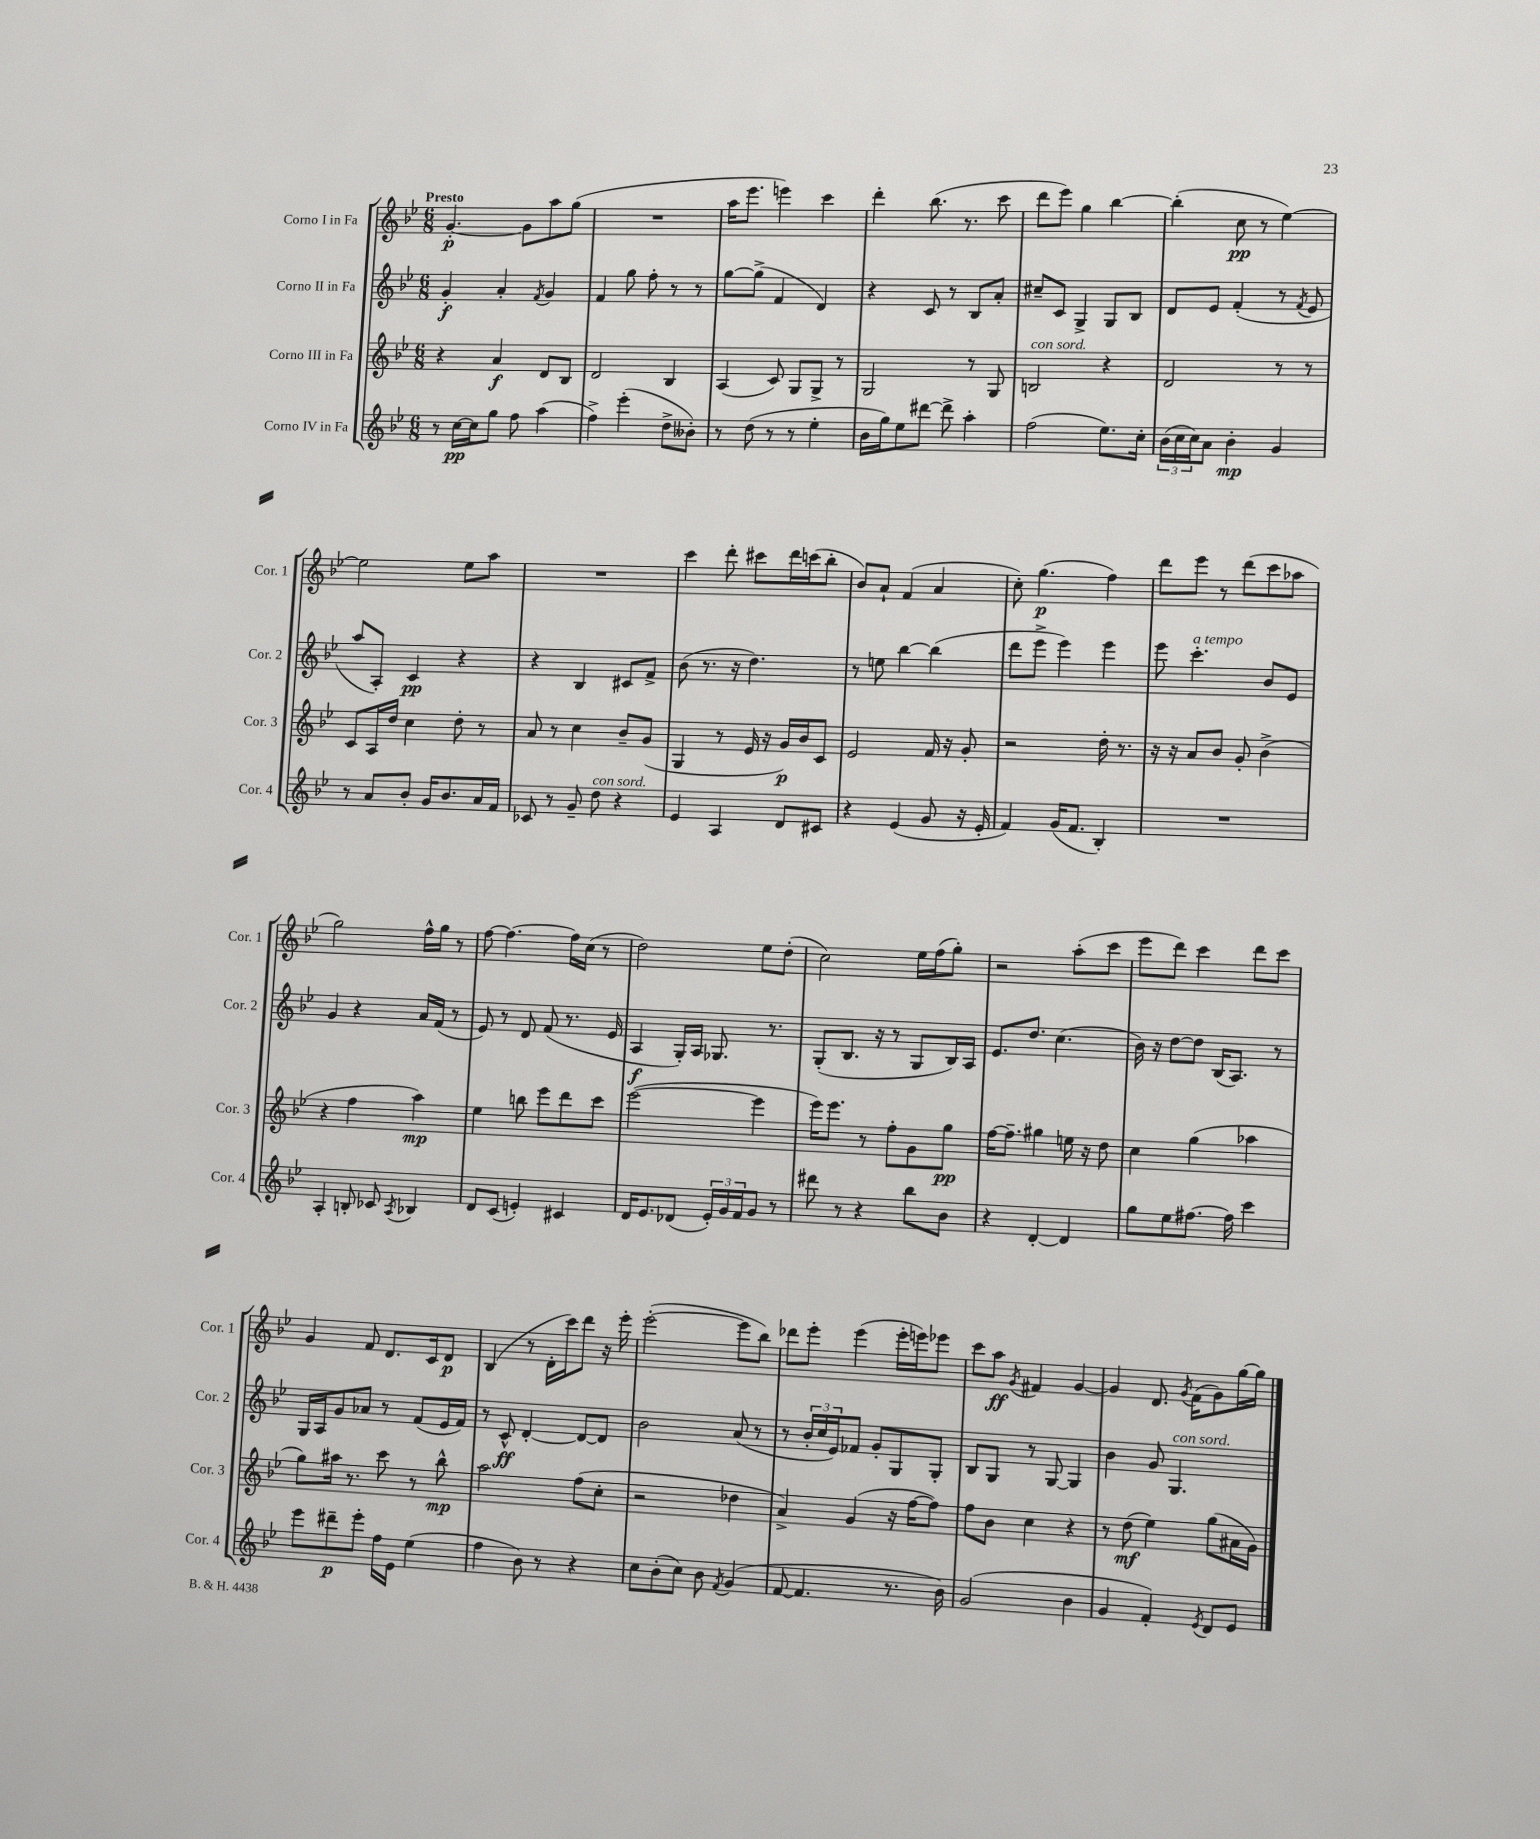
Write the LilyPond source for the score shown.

<<
\new StaffGroup <<
\new Staff = "s0" \with { instrumentName = "Corno I in Fa" shortInstrumentName = "Cor. 1" } {
    \clef treble \key bes \major \numericTimeSignature \time 6/8 \tempo "Presto"
    g'4.~-.\p g'8 a''8 g''8( |
    R2. |
    a''16 ees'''8. e'''4) c'''4 |
    d'''4-. bes''8.( r8. c'''8 |
    d'''8 ees'''8) g''4 bes''4~ |
    bes''4-.( c''8\pp r8 ees''4~) |
    ees''2 ees''8 a''8 |
    R2. |
    c'''4 d'''8-. cis'''8 d'''16 c'''16( bes''8-. |
    bes'8) a'8-! f'4( a'4 |
    c''8-.) g''4.\p( f''4) |
    d'''8 ees'''8 r8 d'''8( c'''8 aes''8 |
    g''2) f''16-^ g''16 r8 |
    f''8~ f''4.~ f''16 c''16( r8 |
    d''2) ees''8 d''8-.( |
    c''2) ees''16 f''16( g''8-.) |
    r2 a''8-.( c'''8 |
    ees'''8 d'''8) c'''4 d'''8 c'''8 |
    g'4 f'8 d'8. c'16 d'8\p |
    bes4( r8 d'16-. c'''16) d'''8 r16 ees'''16-. |
    ees'''2~-.( ees'''8 bes''8) |
    des'''8 ees'''8-. ees'''4( ees'''16-. e'''16) ees'''8 |
    c'''8 a''8\ff \acciaccatura { g'8 } fis'4 g'4~ |
    g'4 d'8. \acciaccatura { g'8 } f'16( g'8) g''16~ g''16 \bar "|." |
}
\new Staff = "s1" \with { instrumentName = "Corno II in Fa" shortInstrumentName = "Cor. 2" } {
    \clef treble \key bes \major \numericTimeSignature \time 6/8
    g'4-.\f a'4-. \acciaccatura { f'8 } g'4 |
    f'4 g''8 f''8-. r8 r8 |
    g''8~ g''8->( f'4 d'4) |
    r4 c'8 r8 bes8 a'8-. |
    cis''8-- c'8 g4-> g8 bes8 |
    d'8 ees'8 f'4-.( r8 \acciaccatura { f'8 } ees'8 |
    a''8 a8-.) c'4\pp r4 |
    r4 bes4 cis'8 f'8-> |
    bes'8( r8. r16 d''4.) |
    r8 e''8 bes''4~ bes''4( |
    d'''8 ees'''8-> ees'''4) ees'''4 |
    ees'''8 c'''4.-.^\markup { \italic "a tempo" } bes'8 ees'8 |
    g'4 r4 a'16 f'16( r8 |
    ees'8) r8 d'8 f'8( r8. ees'16 |
    a4\f g16-.) a16 ges8. r8. |
    g8-.( bes8. r16 r8 g8 bes16) a16 |
    ees'8. d''8. c''4.( |
    bes'16) r16 d''8~ d''8 bes16( a8.) r8 |
    g16 a16 g'8 aes'8 r8 f'8( ees'16 f'16) |
    r8 c'8-^\ff d'4~-. d'8~ d'8 |
    bes'2 a'8( r8 |
    r8 \tuplet 3/2 { bes'16-. c''16 ees'16) } fes'8 g'8-. g8 g8-. |
    bes8 g8 r8 g8~ g4 |
    bes'4 g'8 g4.^\markup { \italic "con sord." } \bar "|." |
}
\new Staff = "s2" \with { instrumentName = "Corno III in Fa" shortInstrumentName = "Cor. 3" } {
    \clef treble \key bes \major \numericTimeSignature \time 6/8
    r4 a'4\f d'8 bes8 |
    d'2 bes4 |
    a4( c'8) g8 g8-> r8 |
    g2 r8 g8 |
    b2^\markup { \italic "con sord." } r4 |
    d'2 r8 r8 |
    c'8 a16 d''16 c''4 d''8-. r8 |
    a'8 r8 c''4 bes'8-- g'8( |
    g4 r8 ees'16 r16 g'16\p) bes'16 c'8 |
    ees'2 f'16 r16 g'8-. |
    r2 d''16-. r8. |
    r16 r16 a'8 bes'8 g'8-. bes'4->( |
    r4 f''4 a''4\mp) |
    ees''4 b''8 ees'''8 d'''8 c'''8 |
    ees'''2~( ees'''4 |
    ees'''16) ees'''8. r8 f''8-. g'8 g''8\pp |
    f''16~ f''8.-- gis''4 e''16 r16 d''8 |
    c''4 g''4( aes''4 |
    g''8) ais''16 r8. c'''8 r8 bes''8-^\mp |
    a''2 f''8( c''8-. |
    r2 des''4 |
    a'4->) g'4( r16 f''16~ f''8) |
    f''8 bes'8 c''4 r4 |
    r8 d''8\mf( ees''4) g''8( ais'16 g'16) \bar "|." |
}
\new Staff = "s3" \with { instrumentName = "Corno IV in Fa" shortInstrumentName = "Cor. 4" } {
    \clef treble \key bes \major \numericTimeSignature \time 6/8
    r8 c''16~\pp c''16 g''8 f''8 a''4( |
    f''4->) ees'''4-.( d''8-> beses'8-.) |
    r8 d''8( r8 r8 ees''4-. |
    bes'16 g''16) ees''8 dis'''8~ dis'''8-> a''4-. |
    f''2( ees''8.) c''16-. |
    \tuplet 3/2 { bes'16( c''16 c''16) } a'8 bes'4-.\mp g'4 |
    r8 a'8 bes'8-. g'16 bes'8. a'16 f'16 |
    ces'8 r8 g'8-- d''8^\markup { \italic "con sord." } r4 |
    ees'4 a4 d'8 cis'8 |
    r4 ees'4( g'8 r16 ees'16-. |
    f'4) g'16( f'8. bes4-.) |
    R2. |
    a4-. b8-. ces'8 \acciaccatura { a8 } bes4 |
    d'8 c'8( e'4-.) cis'4 |
    d'16 ees'8. des'8( \tuplet 3/2 { ees'16-.) g'16 f'16 } g'8 r8 |
    dis'''8 r8 r4 bes''8 bes'8 |
    r4 d'4~-. d'4 |
    g''8 ees''8 fis''8.~ fis''16 c'''4 |
    ees'''8 dis'''8--\p ees'''8-. f''16 ees'16 ees''4( |
    f''4 bes'8) r8 r4 |
    c''8 bes'8-.( c''8) bes'8 \acciaccatura { f'8 } g'4( |
    f'8~ f'4. r8. bes'16) |
    g'2( bes'4 |
    g'4 f'4-.) \acciaccatura { ees'8 } d'8 ees'8 \bar "|." |
}
>>
>>
\layout { \context { \Score \remove "Bar_number_engraver" } }
